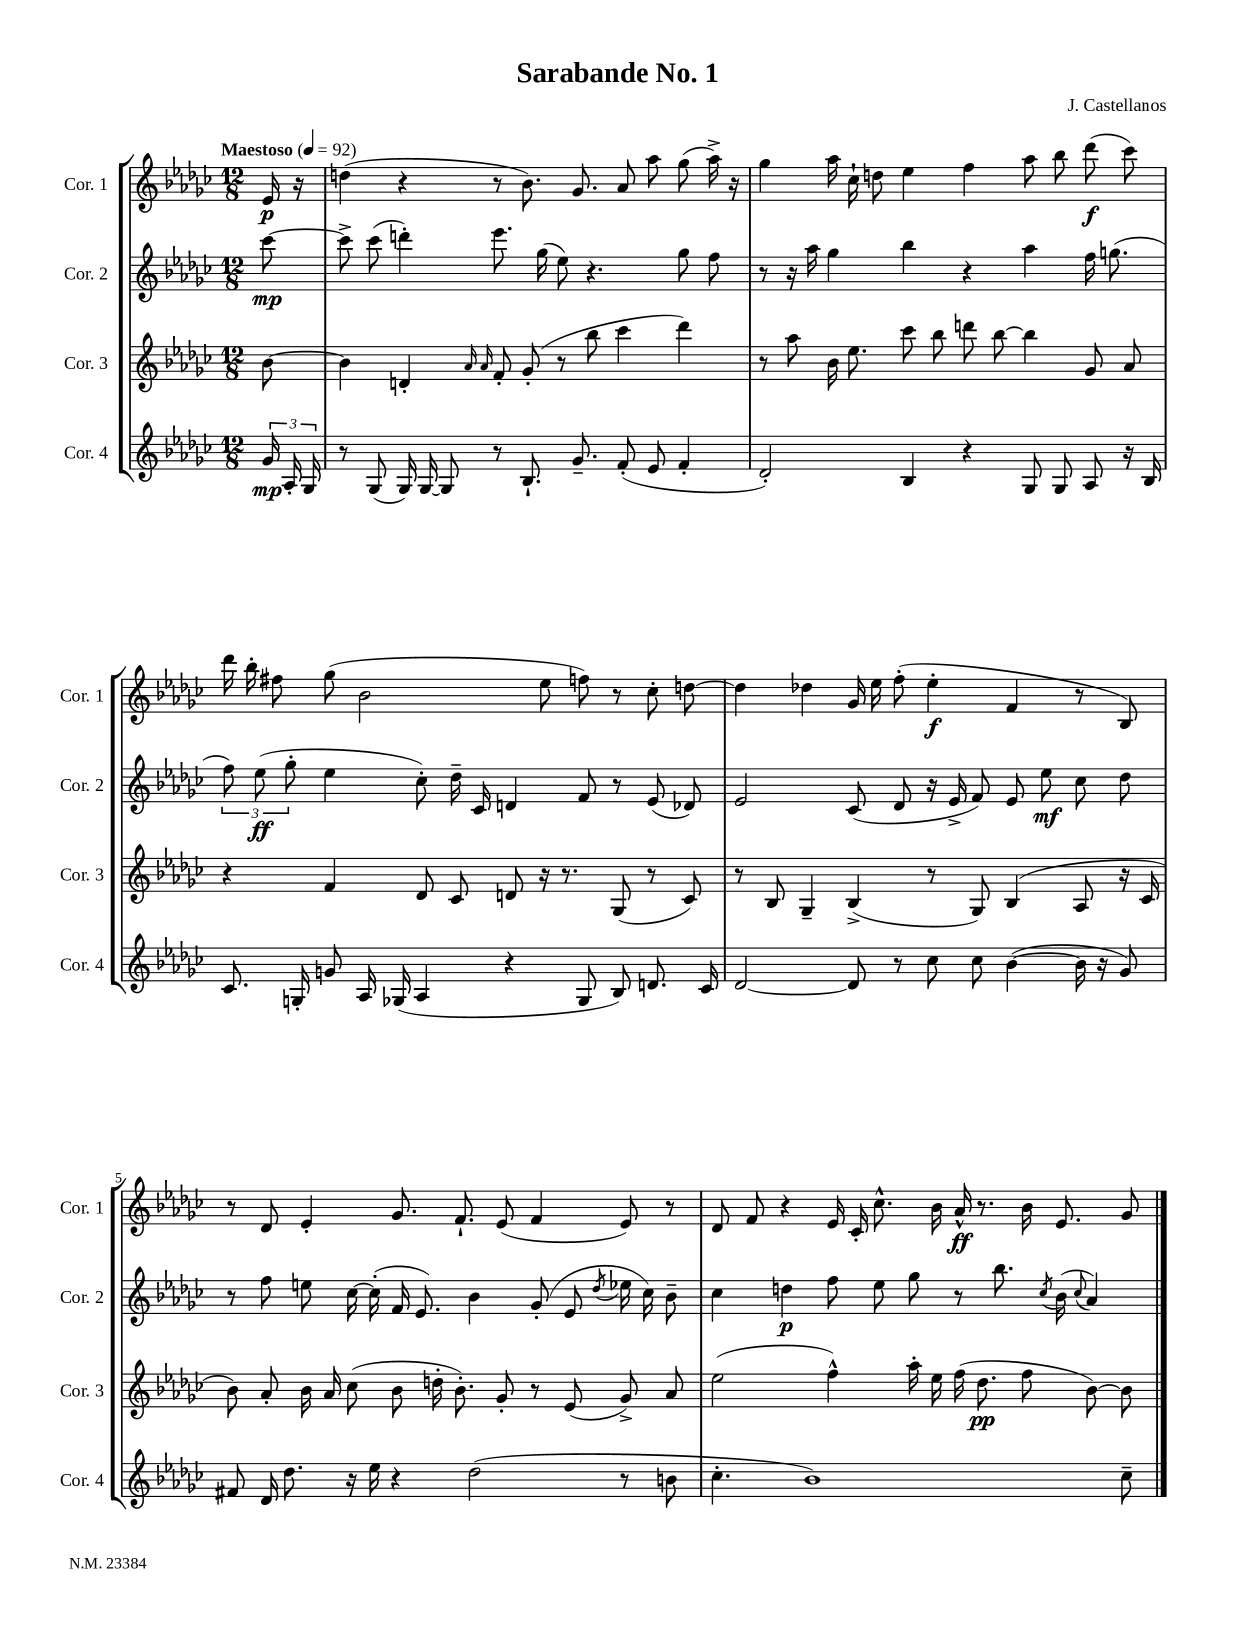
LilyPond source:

\header { title = "Sarabande No. 1" composer = "J. Castellanos" }
<<
\new StaffGroup <<
\new Staff = "s0" \with { instrumentName = "Cor. 1" shortInstrumentName = "Cor. 1" } {
    \clef treble \key ges \major \numericTimeSignature \time 12/8 \partial 8 \tempo "Maestoso" 4 = 92
    \autoBeamOff ees'16\p r16 |
    d''4( r4 r8 bes'8.) ges'8. aes'8 aes''8 ges''8( aes''16->) r16 |
    ges''4 aes''16 ces''16-! d''8 ees''4 f''4 aes''8 bes''8 des'''8\f( ces'''8) |
    des'''16 bes''16-. fis''8 ges''8( bes'2 ees''8 f''8) r8 ces''8-. d''8~ |
    d''4 des''4 ges'16 ees''16 f''8-.( ees''4-.\f f'4 r8 bes8) |
    r8 des'8 ees'4-. ges'8. f'8.-! ees'8( f'4 ees'8) r8 |
    des'8 f'8 r4 ees'16 ces'16-. ces''8.-^ bes'16 aes'16-^\ff r8. bes'16 ees'8. ges'8 \bar "|." |
}
\new Staff = "s1" \with { instrumentName = "Cor. 2" shortInstrumentName = "Cor. 2" } {
    \clef treble \key ges \major \numericTimeSignature \time 12/8 \partial 8
    \autoBeamOff ces'''8~\mp |
    ces'''8-> ces'''8( d'''4-.) ees'''8. ges''16( ees''8) r4. ges''8 f''8 |
    r8 r16 aes''16 ges''4 bes''4 r4 aes''4 f''16 g''8.( |
    \tuplet 3/2 { f''8) ees''8\ff( ges''8-. } ees''4 ces''8-.) des''16-- ces'16 d'4 f'8 r8 ees'8( des'8) |
    ees'2 ces'8( des'8 r16 ees'16-> f'8) ees'8 ees''8\mf ces''8 des''8 |
    r8 f''8 e''8 ces''16~ ces''16-.( f'16 ees'8.) bes'4 ges'8-.( ees'8 \acciaccatura { des''8 } ees''16 ces''16) bes'8-- |
    ces''4 d''4\p f''8 ees''8 ges''8 r8 bes''8. \acciaccatura { ces''8 } bes'16( \appoggiatura { ces''8 } aes'4) \bar "|." |
}
\new Staff = "s2" \with { instrumentName = "Cor. 3" shortInstrumentName = "Cor. 3" } {
    \clef treble \key ges \major \numericTimeSignature \time 12/8 \partial 8
    \autoBeamOff bes'8~ |
    bes'4 d'4-. \grace { aes'16 aes'16 } f'8-. ges'8-.( r8 bes''8 ces'''4 des'''4) |
    r8 aes''8 bes'16 ees''8. ces'''8 bes''8 d'''8 bes''8~ bes''4 ges'8 aes'8 |
    r4 f'4 des'8 ces'8 d'8 r16 r8. ges8( r8 ces'8) |
    r8 bes8 ges4-- bes4->( r8 ges8) bes4( aes8 r16 ces'16 |
    bes'8) aes'8-. bes'16 aes'16 ces''8( bes'8 d''16-. bes'8.-.) ges'8-. r8 ees'8( ges'8->) aes'8 |
    ees''2( f''4-^) aes''16-. ees''16 f''16( des''8.\pp f''8 bes'8~) bes'8 \bar "|." |
}
\new Staff = "s3" \with { instrumentName = "Cor. 4" shortInstrumentName = "Cor. 4" } {
    \clef treble \key ges \major \numericTimeSignature \time 12/8 \partial 8
    \autoBeamOff \tuplet 3/2 { ges'16\mp aes16-. ges16 } |
    r8 ges8( ges16) ges16~ ges8 r8 bes8.-! ges'8.-- f'8-.( ees'8 f'4-. |
    des'2-.) bes4 r4 ges8 ges8 aes8 r16 bes16 |
    ces'8. g16-. g'8 aes16 ges16( aes4 r4 ges8 bes8) d'8. ces'16 |
    des'2~ des'8 r8 ces''8 ces''8 bes'4~( bes'16 r16 ges'8) |
    fis'8 des'16 des''8. r16 ees''16 r4 des''2( r8 b'8 |
    ces''4.-. bes'1) ces''8-- \bar "|." |
}
>>
>>
\layout { \context { \Score \override BarNumber.break-visibility = ##(#f #t #t) barNumberVisibility = #(every-nth-bar-number-visible 5) } }
